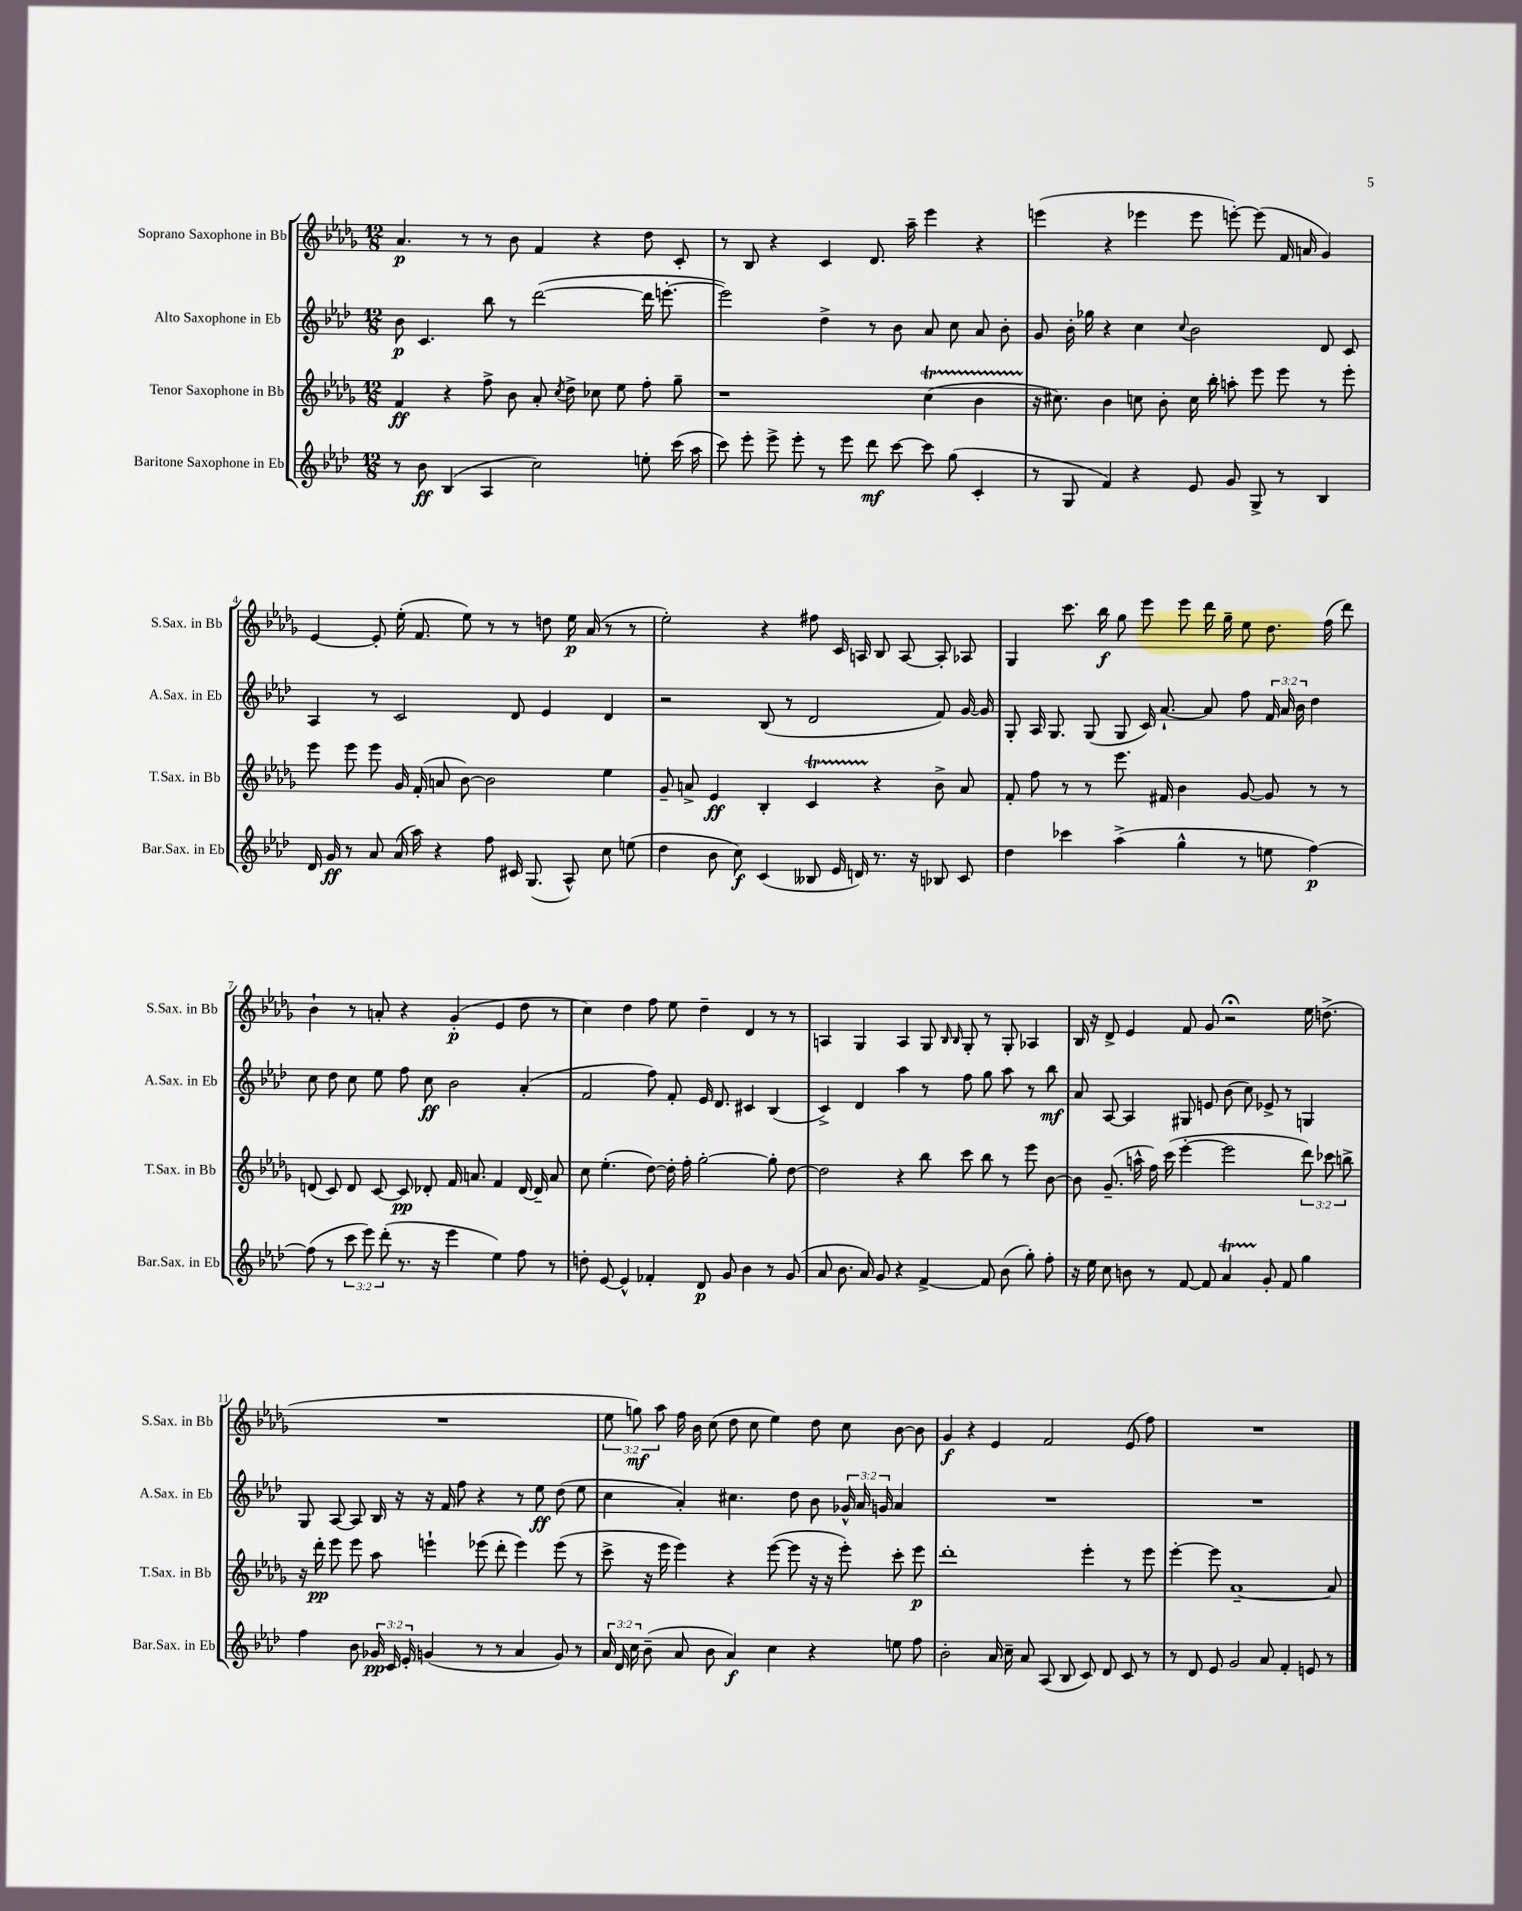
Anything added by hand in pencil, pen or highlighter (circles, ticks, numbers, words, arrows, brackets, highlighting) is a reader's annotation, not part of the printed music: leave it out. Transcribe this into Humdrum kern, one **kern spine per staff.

**kern	**kern	**kern	**kern
*staff4	*staff3	*staff2	*staff1
*clefG2	*clefG2	*clefG2	*clefG2
*k[b-e-a-d-]	*k[b-e-a-d-g-]	*k[b-e-a-d-]	*k[b-e-a-d-g-]
*M12/8	*M12/8	*M12/8	*M12/8
8r	4f/	8b-\	4.a-/
8b-\	.	4.c/	.
(4B-/	4r	.	.
.	.	.	8r
4A-/	8ff^\	8bb-\	8r
.	8b-\	8r	8b-\
2cc\)	8a-'/	([2ddd-\	4f/
.	8qcc/	.	.
.	8dd-^\	.	.
.	8cc-\	.	4r
.	8ee-\	.	.
8ee'\	8ff'\	16ddd-\]	8dd-\
.	.	[8.eee'\	.
(16ccc\	8gg-~\	.	8c'/
16aa-\	.	.	.
=	=	=	=
8ccc\)	1r	2eee\])	8r
8eee-'\	.	.	8B-/
8eee-^\	.	.	4r
8eee-'\	.	.	.
8r	.	4dd-^\	4c/
8eee-\	.	.	.
8ddd-\	.	8r	8.d-/
[8ccc\	.	8b-\	.
.	.	.	16aa-~\
8ccc\]	(4cc\	8a-/	4eee-\
(8gg\	.	8cc\	.
4c'/	4b-\	8a-/	4r
.	.	8b-'\	.
=	=	=	=
8r	16r	8g/	(4eee\
.	8.cc#\)	.	.
8G/	.	16b-'\	.
.	.	16gg-\	.
4f/)	4b-\	4r	4r
4r	8cc\	4cc\	4eee-\
.	8b-'\	.	.
.	.	8qqcc/	.
8e-/	16cc\	2b-\	8eee-\
.	16bb-'\	.	.
8g/	8aa'\	.	[8eee'\)
8G^/	8eee-\	.	(8eee\]
8r	8eee-\	.	16f/
.	.	.	16a/
4B-/	8r	8d-/	4g-/)
.	8eee-'\	8c/	.
=	=	=	=
16d-/	8eee-\	4A-/	[4e-/
16g/	.	.	.
8r	8eee-\	.	.
8a-/	8eee-\	8r	8e-'/]
(16a-/	16g-/	2c/	(16ee-'\
16aa-\)	(16f'/	.	8.f/
4r	8a/	.	.
.	[8b-\)	.	8ee-\)
8ff\	2b-\]	.	8r
16c#/	.	8d-/	8r
(8.G/	.	.	.
.	.	4e-/	8dd\
8A-^^/)	.	.	16ee-\
.	.	.	(16a-/
8cc\	4ee-\	4d-/	8r
(8ee\	.	.	8r
=	=	=	=
4dd-\	8g-~/	2r	2ee-'\)
.	8a^/	.	.
8b-\	4e-/	.	.
8cc\)	.	.	.
(4c/	4B-'/	(8B-/	4r
.	.	8r	.
8B--/	4c/	2d-/	8ff#\
16e-/	.	.	16c/
16d/)	.	.	16A/
8.r	4r	.	8B-/
.	.	.	[8A/
16r	.	.	.
8B-/	8b-^\	8f/)	8A'/]
8c/	8a/	[16g/	8A-/
.	.	16g/]	.
=	=	=	=
4dd-\	8f'/	8G'/	4G-/
.	8ff\	16A-/	.
.	.	8.G/	.
4ccc-\	8r	.	8.ccc\
.	8r	(8G/	.
.	.	.	16bb-\
(4aa-^\	8.eee-\	8G/	8gg-\
.	.	16c/)	8eee-\
.	16f#/	[8.a-`/	.
4gg^^\	4b-\	.	8eee-\
.	.	8a-/]	16ddd-\
.	.	.	16gg-~\
8r	[8g-/	8ff\	8ee-\
8ee\	8g-/]	24f/	8.dd-\
.	.	24a-/	.
.	.	24b-\	.
[4ff\)	8r	4dd-\	.
.	.	.	(16ff\
.	8r	.	8ddd-\)
=	=	=	=
(8ff\]	(8d/	8cc\	4b-`\
8r	8c/)	8dd-\	.
12ccc\	8d/	8cc\	8r
12eee-\)	.	.	.
.	[8c/	8ee-\	8a'/
(12ddd-'\	.	.	.
8.r	8c/]	8ff\	4r
.	8d-'/	8cc\	.
16r	.	.	.
4eee-\	16f/	2b-\	(4g-'/
.	8.a/	.	.
4ee-\)	4f/	.	4e-/
8ff\	[16d-/	(4a-'/	8dd-\
.	16d-~/]	.	.
8r	8a/	.	8r
=	=	=	=
8dd'\	8cc\	2f/	4cc\)
[8e-/	(4.ee-'\	.	.
4e-^^/]	.	.	4dd-\
4f-'/	[8dd-\)	8ff\)	8ff\
.	16dd-'\]	8f'/	8ee-\
.	16ff'\	.	.
8d-/	[2gg-'\	16e-/	4dd-~\
.	.	8.d-/	.
8g/	.	.	.
4b-\	.	4c#/	4d-/
8r	8gg-'\]	(4B-/	8r
(8g/	[8dd-\	.	8r
=	=	=	=
8a-/	2dd-\]	4c^/)	4A/
8.b-\	.	.	.
.	.	4d-/	4G-/
16a-/)	.	.	.
8g/	.	.	.
4r	4r	4aa-\	4A/
[4f^/	8bb-\	8r	8G-/
.	.	.	16qqB-/
.	.	.	16qqB-/
.	8ccc\	8ff\	8G-'/
8f/]	8bb-\	8gg\	8r
(8b-\	8r	8aa-\	8G-'/
8gg'\)	8eee-\	8r	4A-/
8ff'\	[8b-\	8bb-\	.
=	=	=	=
16r	8b-\]	8a-/	16B-/
16ee-\	.	.	16r
8cc\	(8.g-~/	[8A-/	8d-^/
8b\	.	4A-/]	4e-/
.	16aa^^\	.	.
8r	16ff\)	.	.
.	(16ccc\	.	.
[8f/	[4eee-'\	8G#/	8f/
8f/]	.	8e/	8g-/
4a-/	2eee-\]	(8b-\	2r;
.	.	8cc\)	.
8g'/	.	8e-^/	.
8f/	.	8r	.
4gg\	12ddd-\)	4G/	16ee-\
.	.	.	(8.dd^\
.	12ccc-\	.	.
.	12bb^\	.	.
=	=	=	=
4ff\	16r	8G/	1.r
.	16ddd-'\	.	.
.	8eee-\	[8A-/	.
8b-\	8eee-\	8A-/]	.
24g-/	8aa-\	16B-/	.
24c/	.	.	.
.	.	16r	.
24e-'/	.	.	.
(4g/	4eee`\	16r	.
.	.	16f/	.
.	.	8ff\	.
8r	(8eee-\	4r	.
8r	8ddd-'\	.	.
4a-/	4eee-\)	8r	.
.	.	8ee-\	.
8g/)	(8eee-\	(8dd-\	.
8r	8r	8ee-\	.
=	=	=	=
24a-/	8ccc^\	4cc\	12ee-\
24d-/	.	.	.
24cc\	.	.	12gg\)
(8b-~\	16r	.	.
.	.	.	12aa-\
.	16eee-\	.	.
8a-/	4eee-\)	4a-'/)	16ff\
.	.	.	16b-\
8b-\	.	.	(8cc\
4a-/)	4r	4.cc#\	8dd-\
.	.	.	8cc\
4cc\	([8eee-\	.	4ee-\)
.	8eee-\]	8dd-\	.
4r	16r	8b-\	8dd-\
.	16r	.	.
.	8eee-'\)	24g-^^/	8cc\
.	.	24a-/	.
.	.	24g/	.
8ee\	8ccc'\	4a-/	[8b-\
8ff\	8eee-\	.	8b-\]
=	=	=	=
2b-'\	1ddd-'	1.r	4g-/
.	.	.	4r
16a-/	.	.	4e-/
16cc~\	.	.	.
8a-/	.	.	.
(8A-/	.	.	2f/
8B-/	.	.	.
8c/)	4eee-'\	.	.
8d-/	.	.	.
8c/	8r	.	(8e-/
8r	8eee-\	.	8ff\)
=	=	=	=
8r	[4eee-'\	1.r	1.r
8d-/	.	.	.
8e-/	8eee-\]	.	.
2g/	[1a-~	.	.
8a-/	.	.	.
4f'/	.	.	.
8e/	.	.	.
8r	8a-/]	.	.
==	==	==	==
*-	*-	*-	*-
